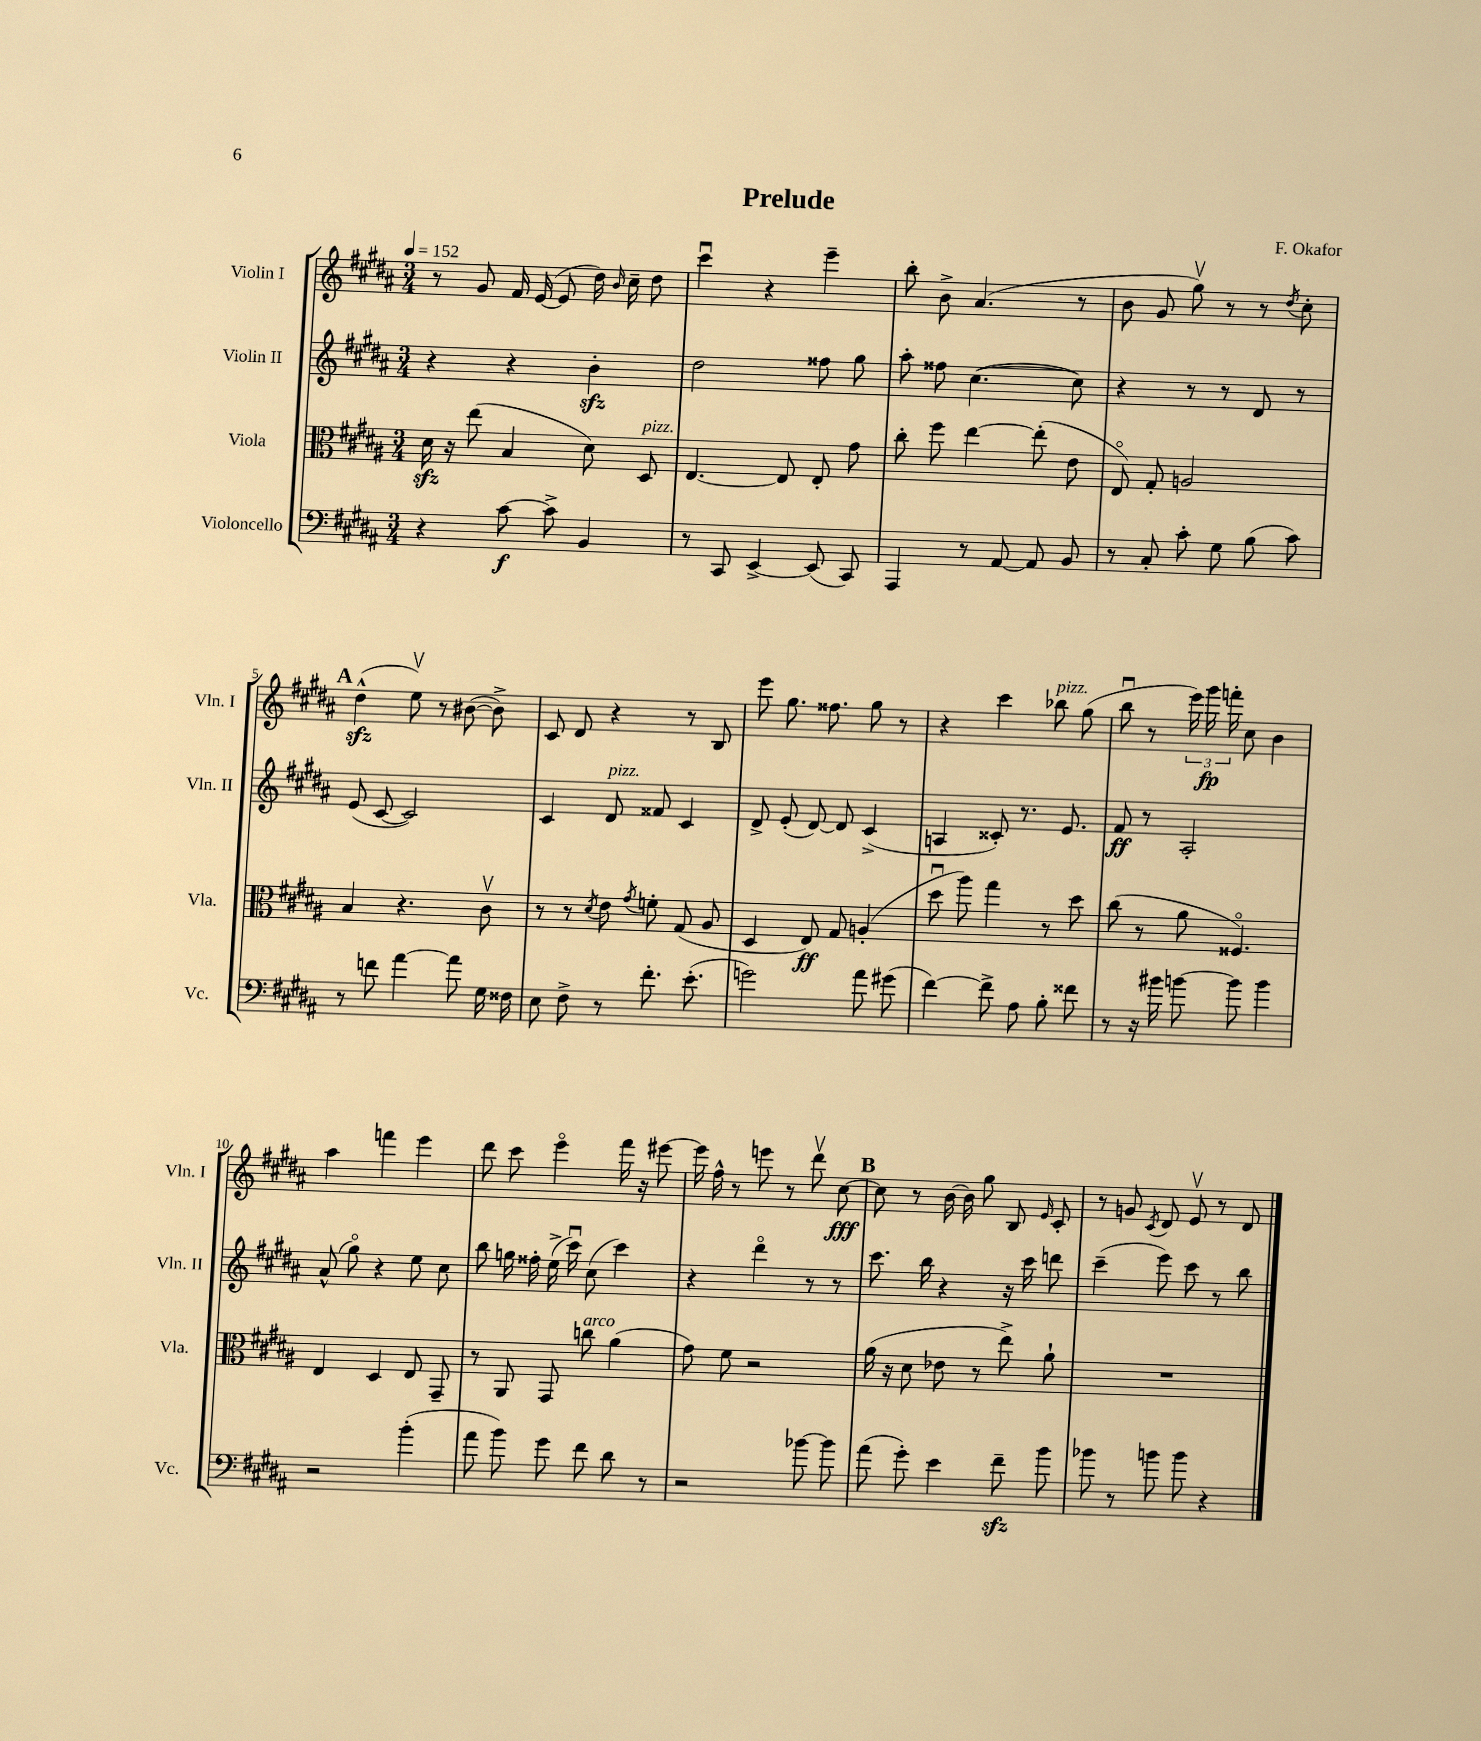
\header { title = "Prelude" composer = "F. Okafor" }
<<
\new StaffGroup <<
\new Staff = "s0" \with { instrumentName = "Violin I" shortInstrumentName = "Vln. I" } {
    \clef treble \key b \major \numericTimeSignature \time 3/4 \tempo 4 = 152
    \autoBeamOff r8 gis'8 fis'16 e'16~( e'8 dis''16) \grace { b'16 } cis''16-- dis''8 |
    cis'''4\downbow r4 e'''4-- |
    b''8-. b'8-> ais'4.( r8 |
    b'8 gis'8 gis''8\upbow) r8 r8 \acciaccatura { dis''8 } cis''8-. |
    \mark \markup { \bold "A" } dis''4-^\sfz( e''8\upbow) r8 bis'8~( bis'8->) |
    cis'8 dis'8 r4 r8 b8 |
    e'''8 gis''8. fisis''8. gis''8 r8 |
    r4 cis'''4 bes''8^\markup { \italic "pizz." } gis''8( |
    b''8\downbow r8 \tuplet 3/2 { e'''16) gis'''16\fp f'''16-. } cis''8 b'4 |
    ais''4 f'''4 e'''4 |
    dis'''8 cis'''8 e'''4\flageolet fis'''16 r16 eis'''8~ |
    eis'''16 fis''16-^ r8 e'''8 r8 dis'''8\upbow cis''8~\fff |
    \mark \markup { \bold "B" } cis''8 r8 b'16~ b'16 gis''8 b8 \grace { e'16 } cis'8-. |
    r8 g'8 \acciaccatura { cis'8 } dis'8 e'8\upbow r8 dis'8 \bar "|." |
}
\new Staff = "s1" \with { instrumentName = "Violin II" shortInstrumentName = "Vln. II" } {
    \clef treble \key b \major \numericTimeSignature \time 3/4
    \autoBeamOff r4 r4 b'4-.\sfz |
    dis''2 fisis''8 gis''8 |
    ais''8-. fisis''8 cis''4.~( cis''8) |
    r4 r8 r8 dis'8 r8 |
    \mark \markup { \bold "A" } e'8( cis'8~ cis'2) |
    cis'4 dis'8^\markup { \italic "pizz." } fisis'8 cis'4 |
    dis'8-> e'8-.( dis'8~) dis'8 cis'4->( |
    a4 cisis'8-.) r8. e'8. |
    fis'8\ff r8 ais2-. |
    ais'8-^( gis''8\flageolet) r4 e''8 cis''8 |
    b''8 g''16 fisis''16-. e''16->( cis'''16\downbow) cis''8( cis'''4) |
    r4 dis'''4\flageolet r8 r8 |
    \mark \markup { \bold "B" } cis'''8. b''16 r4 r16 cis'''16 d'''8 |
    cis'''4--( e'''8) cis'''8 r8 b''8 \bar "|." |
}
\new Staff = "s2" \with { instrumentName = "Viola" shortInstrumentName = "Vla." } {
    \clef alto \key b \major \numericTimeSignature \time 3/4
    \autoBeamOff dis'16\sfz r16 e''8( b4 dis'8) dis8^\markup { \italic "pizz." } |
    e4.~ e8 e8-. gis'8 |
    cis''8-. fis''8 e''4~ e''8-.( e'8 |
    e8\flageolet) gis8-. a2 |
    \mark \markup { \bold "A" } b4 r4. cis'8\upbow |
    r8 r8 \acciaccatura { dis'8 } e'8 \acciaccatura { gis'8 } f'8-. gis8( ais8 |
    dis4 e8\ff) gis8 a4-.( |
    dis''8\downbow ais''8) gis''4 r8 dis''8 |
    cis''8( r8 ais'8 fisis4.\flageolet) |
    e4 dis4 e8 gis,8-- |
    r8 ais,8 gis,8 c''8^\markup { \italic "arco" } ais'4( |
    gis'8) fis'8 r2 |
    \mark \markup { \bold "B" } ais'16( r16 dis'8 ees'8 r8 e''8->) ais'8-! |
    R2. \bar "|." |
}
\new Staff = "s3" \with { instrumentName = "Violoncello" shortInstrumentName = "Vc." } {
    \clef bass \key b \major \numericTimeSignature \time 3/4
    \autoBeamOff r4 cis'8~\f cis'8-> b,4 |
    r8 cis,8 e,4~-> e,8( cis,8) |
    ais,,4 r8 ais,8~ ais,8 b,8 |
    r8 cis8-. cis'8-. gis8 b8( cis'8) |
    \mark \markup { \bold "A" } r8 f'8 ais'4~ ais'8 gis16 fisis16 |
    e8 fis8-> r8 fis'8.-. e'8.-.( |
    g'2) ais'8 gis'8( |
    fis'4~) fis'8-> ais8 b8-. fisis'8 |
    r8 r16 bis'16 b'8~ b'8 b'4 |
    r2 b'4-.( |
    ais'8 b'8) gis'8 fis'8 dis'8 r8 |
    r2 bes'8~ bes'8 |
    \mark \markup { \bold "B" } ais'8( gis'8-.) e'4 fis'8--\sfz b'8 |
    bes'8 r8 b'8 b'8 r4 \bar "|." |
}
>>
>>
